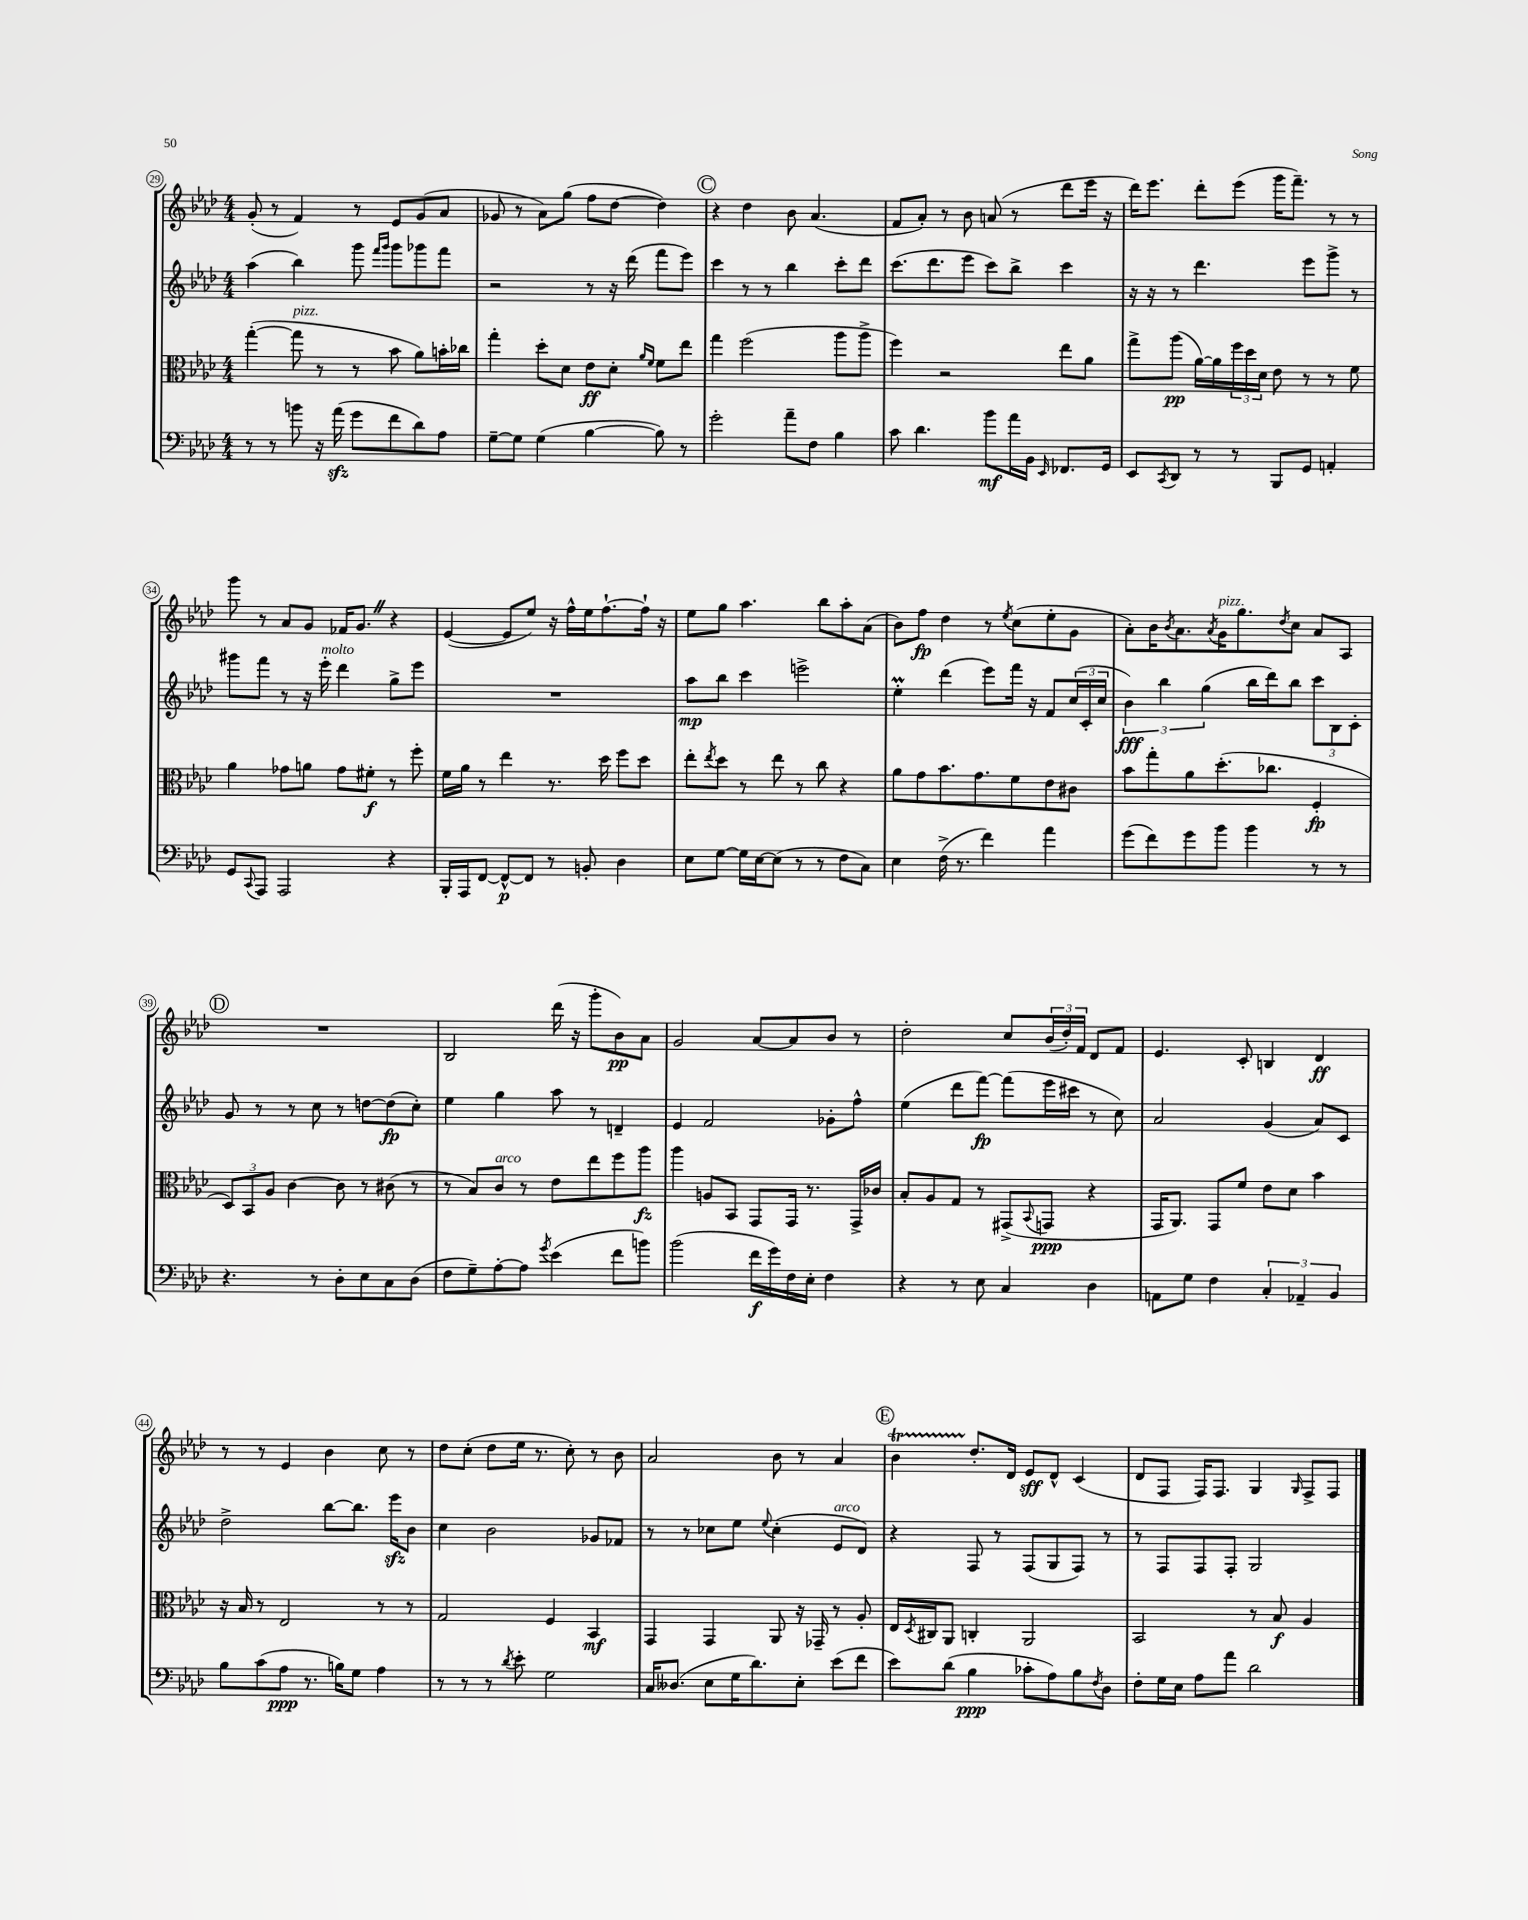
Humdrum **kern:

**kern	**dynam	**kern	**dynam	**kern	**dynam	**kern	**dynam
*part4	*part4	*part3	*part3	*part2	*part2	*part1	*part1
*staff4	*staff4	*staff3	*staff3	*staff2	*staff2	*staff1	*staff1
*clefF4	*	*clefC3	*	*clefG2	*	*clefG2	*
*k[b-e-a-d-]	*	*k[b-e-a-d-]	*	*k[b-e-a-d-]	*	*k[b-e-a-d-]	*
*M4/4	*	*M4/4	*	*M4/4	*	*M4/4	*
=29	=29	=29	=29	=29	=29	=29	=29
8r	.	([4gg'\	.	(4aa-\	.	(8g'/	.
8r	.	.	.	.	.	8r	.
!	!	!LO:TX:a:i:t=pizz.	!	!	!	!	!
8bn\	.	8gg\]	.	4bb-\)	.	4f/)	.
16r	.	8r	.	.	.	.	.
(16a-zz\	.	.	.	.	.	.	.
8g\L	.	8r	.	8ggg\	.	8r	.
.	.	.	.	16qqfff/LL	.	.	.
.	.	.	.	16qqggg/JJ	.	.	.
8f\	.	8b-\	.	8ggg\L	.	8e-/L	.
8d-\)	.	8a-\L)	.	8ggg-X\	.	(8g/	.
8A-\J	.	16bn'\L	.	8fff\J	.	8a-/J	.
.	.	16cc-X\JJ	.	.	.	.	.
=30	=30	=30	=30	=30	=30	=30	=30
[8G~\L	.	4gg'\	.	2r	.	8g-X/	.
8G\J]	.	.	.	.	.	8r	.
(4G\	.	8dd-'\L	.	.	.	8a-\L)	.
.	.	8d-\J	.	.	.	(8gg\J	.
[4B-\	.	8e-\L	ff	8r	.	8ff\L	.
.	.	8d-'\J	.	16r	.	[8dd-\J	.
.	.	.	.	(16ddd-\	.	.	.
.	.	16qqa-/LL	.	.	.	.	.
.	.	16qqf/JJ	.	.	.	.	.
8B-\])	.	8f\L	.	8fff\L	.	4dd-\])	.
8r	.	8ee-\J	.	8eee-\J)	.	.	.
!!LO:REH:place=s1:t=C
=31	=31	=31	=31	=31	=31	=31	=31
2g'\	.	4gg\	.	4ccc\	.	4r	.
.	.	(2ff\	.	8r	.	4dd-\	.
.	.	.	.	8r	.	.	.
8a-~\L	.	.	.	4bb-\	.	8b-\	.
8F\J	.	.	.	.	.	(4.a-/	.
4B-\	.	8aa-\L	.	8ccc'\L	.	.	.
.	.	8aa-^\J	.	8ddd-\J	.	.	.
=32	=32	=32	=32	=32	=32	=32	=32
8c\	.	4ff\)	.	(8.ccc\L	.	8f/L	.
4.d-\	.	.	.	.	.	8a-'/J)	.
.	.	.	.	8.ddd-\	.	.	.
.	.	2r	.	.	.	8r	.
.	.	.	.	8eee-\J	.	8b-\	.
8b-\L	mf	.	.	8ccc\L)	.	(8an/	.
16a-\L	.	.	.	8bb-^\J	.	8r	.
16BB-\JJ	.	.	.	.	.	.	.
16qqEE-/	.	.	.	.	.	.	.
8.FF-X/L	.	8ee-\L	.	4ccc\	.	8ddd-\L	.
.	.	8a-\J	.	.	.	16eee-\Jk	.
16GG/Jk	.	.	.	.	.	16r	.
=33	=33	=33	=33	=33	=33	=33	=33
8EE-/L	.	8gg^\L	.	16r	.	16ddd-\KL)	.
.	.	.	.	16r	.	8.eee-\J	.
8qCC/	.	.	.	.	.	.	.
8DD-/J	.	(8aa-\J	pp	8r	.	.	.
8r	.	[16a-\LL)	.	4.ddd-\	.	8ddd-'\L	.
.	.	16a-\]	.	.	.	.	.
8r	.	24ff\	.	.	.	(8eee-\J	.
.	.	24dd-\	.	.	.	.	.
.	.	24d-\JJ	.	.	.	.	.
8BBB-/L	.	8e-\	.	.	.	16ggg\KL	.
.	.	.	.	.	.	8.fff~\J)	.
8GG/J	.	8r	.	8eee-\L	.	.	.
4AAn'/	.	8r	.	8ggg^\J	.	8r	.
.	.	8f\	.	8r	.	8r	.
!!LO:LB:g=z
=34	=34	=34	=34	=34	=34	=34	=34
8GG/L	.	4a-\	.	8ggg#X\L	.	8ggg\	.
8qqCC/	.	.	.	.	.	.	.
8AAA-/J	.	.	.	8fff\J	.	8r	.
2AAA-/	.	8g-X\L	.	8r	.	8a-/L	.
.	.	8an\J	.	16r	.	8g/J	.
!	!	!	!	!LO:TX:a:i:t=molto	!	!	!
.	.	.	.	16eee-'\	.	.	.
.	.	8g-\L	.	4ddd-\	.	16f-X/KL	.
.	.	.	.	.	.	8.gZ/J	.
.	.	8f#X'\J	f	.	.	.	.
4r	.	8r	.	8gg^\L	.	4r	.
.	.	8ff'\	.	8eee-\J	.	.	.
=35	=35	=35	=35	=35	=35	=35	=35
16BBB-'/LL	.	16f\LL	.	1r	.	([4e-/	.
16AAA-/J	.	16a-\JJ	.	.	.	.	.
[8FF/J	.	8r	.	.	.	.	.
8FF^^/L_	p	4ee-\	.	.	.	8e-/L]	.
8FF/J]	.	.	.	.	.	8ee-/J)	.
8r	.	8.r	.	.	.	16r	.
.	.	.	.	.	.	16ff^^\LL	.
8BBn'/	.	.	.	.	.	16ee-\J	.
.	.	16dd-\	.	.	.	[8.ff`\	.
4D-\	.	8ff\L	.	.	.	.	.
.	.	8dd-\J	.	.	.	16ff`\Jk]	.
.	.	.	.	.	.	16r	.
=36	=36	=36	=36	=36	=36	=36	=36
8E-\L	.	8ee-'\L	.	8aa-\L	mp	8ee-\L	.
.	.	8qee-/	.	.	.	.	.
[8G\J	.	8dd-\J	.	8bb-\J	.	8gg\J	.
16G\LL]	.	8r	.	4ccc\	.	4.aa-\	.
[16E-\J	.	.	.	.	.	.	.
(8E-\J]	.	8ee-\	.	.	.	.	.
8r	.	8r	.	2eeen^\	.	.	.
8r	.	8cc\	.	.	.	8bb-\L	.
8F\L	.	4r	.	.	.	8aa-'\	.
8C\J)	.	.	.	.	.	(8a-\J	.
=37	=37	=37	=37	=37	=37	=37	=37
4E-\	.	8a-\L	.	4ee-M'\	.	8b-\L)	.
.	.	8g\	.	.	.	8ff\J	fp
(16F^\	.	8.b-\	.	(4ddd-\	.	4dd-\	.
8.r	.	.	.	.	.	.	.
.	.	8.g\	.	.	.	.	.
4f\)	.	.	.	8eee-\L)	.	8r	.
.	.	.	.	.	.	8qee-/	.
.	.	8f\	.	16fff\Jk	.	(8cc\L	.
.	.	.	.	16r	.	.	.
4a-\	.	8e-\	.	8f/L	.	8ee-'\	.
.	.	8c#X\J	.	(24cc/L	.	8g\J	.
.	.	.	.	24c'/	.	.	.
.	.	.	.	24cc/JJ	.	.	.
=38	=38	=38	=38	=38	=38	=38	=38
(8g\L	.	8b-\L	.	6b-\)	fff	8a-'\L)	.
8f\)	.	8gg'\	.	.	.	16b-\K	.
.	.	.	.	6bb-\	.	.	.
.	.	.	.	.	.	8qb-/	.
.	.	.	.	.	.	8.a-\	.
8g\	.	8a-\	.	.	.	.	.
.	.	.	.	(6gg\	.	.	.
.	.	.	.	.	.	8qa-/	.
!	!	!	!	!	!	!LO:TX:a:i:t=pizz.	!
8b-\J	.	(8.dd-'\	.	.	.	16g\K	.
.	.	.	.	.	.	8.gg\	.
4b-\	.	.	.	16bb-\LL	.	.	.
.	.	8.cc-X\J	.	16ddd-\J)	.	.	.
.	.	.	.	.	.	8qdd-/	.
.	.	.	.	8bb-\J	.	8cc\J	.
8r	.	4F'/	fp	12ccc\L	.	8a-/L	.
.	.	.	.	12B-\	.	.	.
8r	.	.	.	.	.	8A-/J	.
.	.	.	.	12c'\J	.	.	.
!!LO:LB:g=z
!!LO:REH:place=s1:t=D
=39	=39	=39	=39	=39	=39	=39	=39
4.r	.	12D-/L)	.	8g/	.	1r	.
.	.	12BB-/	.	.	.	.	.
.	.	.	.	8r	.	.	.
.	.	12A-/J	.	.	.	.	.
.	.	[4c\	.	8r	.	.	.
8r	.	.	.	8cc\	.	.	.
8D-'\L	.	8c\]	.	8r	.	.	.
8E-\	.	8r	.	[8ddn\L	.	.	.
8C\	.	(8c#X\	.	(8dd\]	fp	.	.
(8D-\J	.	8r	.	8cc'\J)	.	.	.
=40	=40	=40	=40	=40	=40	=40	=40
8F\L	.	8r	.	4ee-\	.	2B-/	.
8G~\)	.	8B-/L)	.	.	.	.	.
!	!	!LO:TX:a:i:t=arco	!	!	!	!	!
[8A-'\	.	8c/J	.	4gg\	.	.	.
8A-\J]	.	8r	.	.	.	.	.
8qg/	.	.	.	.	.	.	.
(4e-\	.	8e-\L	.	8aa-\	.	(16ddd-\	.
.	.	.	.	.	.	16r	.
.	.	8ee-\	.	8r	.	8ggg'\L	.
8f\L	.	8ff\	.	4dn~/	.	8b-\)	pp
8bn\J)	.	8aa-\J	fz	.	.	8a-\J	.
=41	=41	=41	=41	=41	=41	=41	=41
(2b-\	.	4aa-\	.	4e-/	.	2g/	.
.	.	8An/L	.	2f/	.	.	.
.	.	8BB-/J	.	.	.	.	.
16f\LL	f	8GG/L	.	.	.	[8a-/L	.
16g\)	.	.	.	.	.	.	.
16F\	.	16GG/Jk	.	.	.	8a-/]	.
16E-'\JJ	.	8.r	.	.	.	.	.
4F\	.	.	.	8g-X'\L	.	8b-/J	.
.	.	16GG^/LL	.	8ff^^\J	.	8r	.
.	.	16c-X/JJ	.	.	.	.	.
=42	=42	=42	=42	=42	=42	=42	=42
4r	.	8B-'/L	.	(4ee-\	.	2dd-'\	.
.	.	8A-/	.	.	.	.	.
8r	.	8G/J	.	8ddd-\L	.	.	.
8E-\	.	8r	.	[8fff\J)	fp	.	.
4C/	.	(8GG#X^/L	.	(8fff\L]	.	8cc/L	.
.	.	8qqBB-/	.	.	.	.	.
.	.	8GGn/J	ppp	16eee-\L	.	(24b-/L	.
.	.	.	.	.	.	24dd-'/)	.
.	.	.	.	16ccc#X\JJ	.	.	.
.	.	.	.	.	.	24f/JJ	.
4D-\	.	4r	.	8r	.	8d-/L	.
.	.	.	.	8cc\)	.	8f/J	.
=43	=43	=43	=43	=43	=43	=43	=43
8AAn\L	.	16GG/KL	.	2a-/	.	4.e-/	.
.	.	8.AA-/J)	.	.	.	.	.
8G\J	.	.	.	.	.	.	.
4F\	.	8GG/L	.	.	.	.	.
.	.	8f/J	.	.	.	8c'/	.
6C'/	.	8e-\L	.	(4g/	.	4Bn/	.
.	.	8d-\J	.	.	.	.	.
6AA-X~/	.	.	.	.	.	.	.
.	.	4b-\	.	8a-/L)	.	4d-/	ff
6BB-/	.	.	.	.	.	.	.
.	.	.	.	8c/J	.	.	.
!!LO:LB:g=z
=44	=44	=44	=44	=44	=44	=44	=44
8B-\L	.	16r	.	2dd-^\	.	8r	.
.	.	16B-/	.	.	.	.	.
(8c\	.	8r	.	.	.	8r	.
8A-\J	ppp	2E-/	.	.	.	4e-/	.
8.r	.	.	.	.	.	.	.
.	.	.	.	[8bb-\L	.	4b-\	.
16Bn\KL)	.	.	.	.	.	.	.
8G\J	.	.	.	8.bb-\J]	.	.	.
4A-\	.	8r	.	.	.	8cc\	.
.	.	.	.	16eee-zz\KL	.	.	.
.	.	8r	.	8b-\J	.	8r	.
=45	=45	=45	=45	=45	=45	=45	=45
8r	.	2G/	.	4cc\	.	8dd-\L	.
8r	.	.	.	.	.	(8cc'\J	.
8r	.	.	.	2b-\	.	8dd-\L	.
8qd-/	.	.	.	.	.	.	.
8e-'\	.	.	.	.	.	16ee-\Jk	.
.	.	.	.	.	.	8.r	.
2G\	.	4F/	.	.	.	.	.
.	.	.	.	.	.	8cc'\)	.
.	.	4BB-/	mf	8g-X/L	.	8r	.
.	.	.	.	8f-X/J	.	8b-\	.
=46	=46	=46	=46	=46	=46	=46	=46
16C/KL	.	4GG/	.	8r	.	2a-/	.
(8.D--X/J	.	.	.	.	.	.	.
.	.	.	.	8r	.	.	.
8E-\L	.	4GG/	.	8cc-X\L	.	.	.
16G\K	.	.	.	8ee-\J	.	.	.
8.d-\)	.	.	.	.	.	.	.
.	.	.	.	8qqee-/	.	.	.
.	.	8AA-/	.	(4cc-'\	.	8b-\	.
8E-'\J	.	16r	.	.	.	8r	.
.	.	16GG-X~/	.	.	.	.	.
!	!	!	!	!LO:TX:a:i:t=arco	!	!	!
(8e-\L	.	8r	.	8e-/L	.	4a-/	.
8f\J	.	8A-'/	.	8d-/J)	.	.	.
!!LO:REH:place=s1:t=E
=47	=47	=47	=47	=47	=47	=47	=47
8e-\L)	.	16E-/LL	.	4r	.	4b-T\	.
.	.	8qD-/	.	.	.	.	.
.	.	16C#X/J	.	.	.	.	.
(8d-\J	.	8AA-/J	.	.	.	.	.
4B-\	ppp	4Cn'/	.	8F/	.	8.dd-'/L	.
.	.	.	.	8r	.	.	.
.	.	.	.	.	.	16d-/Jk	.
8c-X'\L	.	2AA-/	.	(8F/L	.	8e-/L	sff
8A-\)	.	.	.	8G/	.	8d-^^/J	.
8B-\	.	.	.	8F/J)	.	(4c/	.
8qF/	.	.	.	.	.	.	.
8D-\J	.	.	.	8r	.	.	.
=48	=48	=48	=48	=48	=48	=48	=48
8F'\L	.	2BB-/	.	8r	.	8d-/L	.
16G\L	.	.	.	8F/L	.	8F/J	.
16E-\JJ	.	.	.	.	.	.	.
8A-\L	.	.	.	8F/	.	16F/KL)	.
.	.	.	.	.	.	8.F/J	.
8a-\J	.	.	.	8F'/J	.	.	.
2d-\	.	8r	.	2G/	.	4G/	.
.	.	8B-/	f	.	.	.	.
.	.	.	.	.	.	16qqG/	.
.	.	4A-/	.	.	.	8F^/L	.
.	.	.	.	.	.	8F/J	.
==	==	==	==	==	==	==	==
*-	*-	*-	*-	*-	*-	*-	*-
